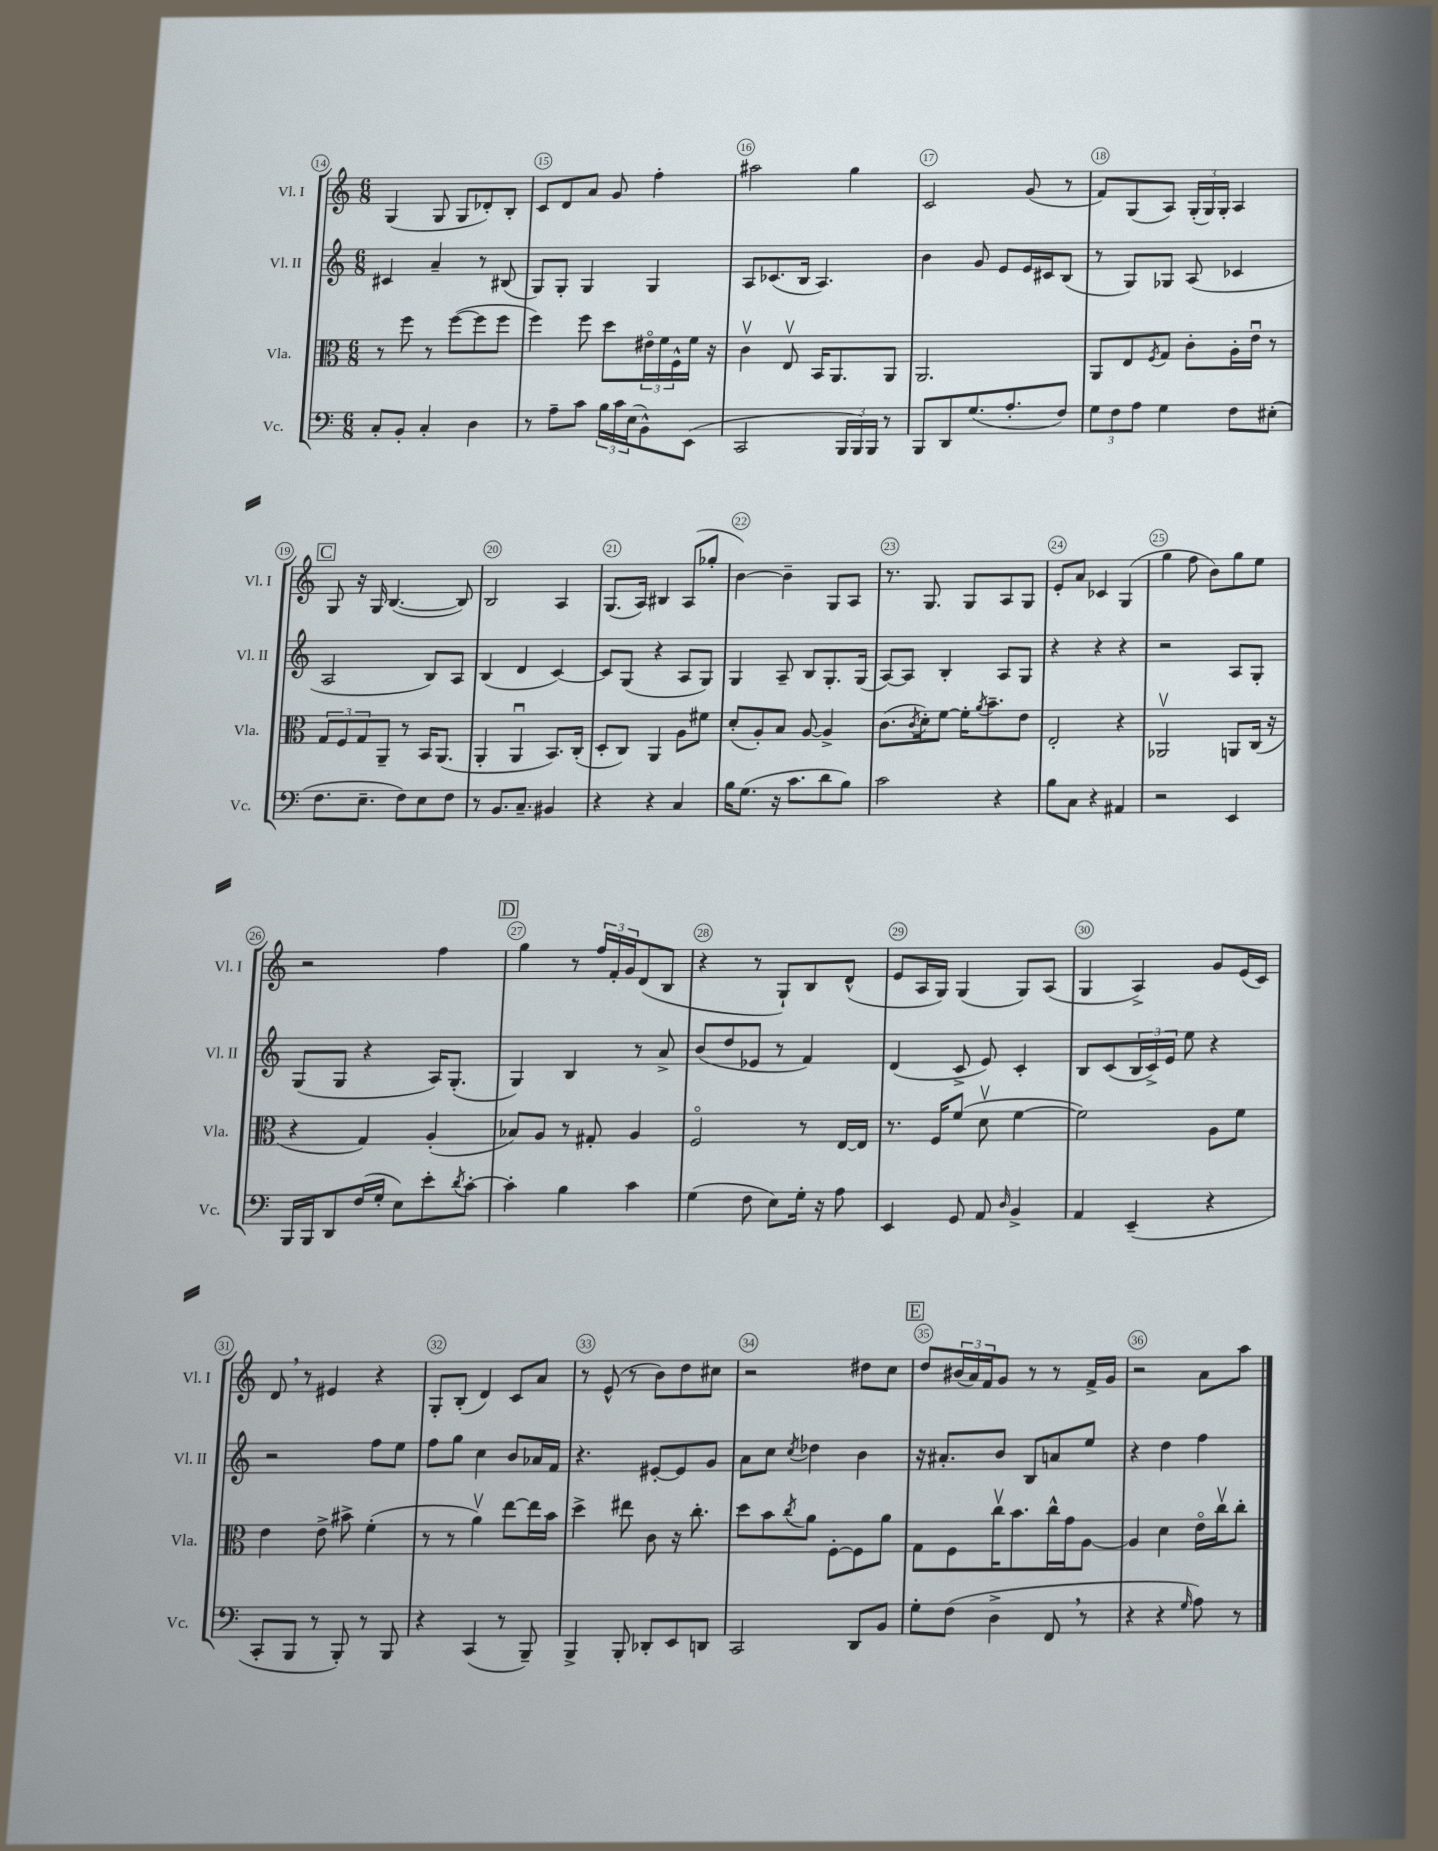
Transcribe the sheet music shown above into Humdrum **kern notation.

**kern	**kern	**kern	**kern
*staff4	*staff3	*staff2	*staff1
*clefF4	*clefC3	*clefG2	*clefG2
*k[]	*k[]	*k[]	*k[]
*M6/8	*M6/8	*M6/8	*M6/8
8C'	8r	4c#	(4G
8BB'	8ff	.	.
4C'	8r	4a~	8G
.	([8ff	.	8G
4D	8ff]	8r	8d-')
.	8ff	(8B#	8B'
=	=	=	=
8r	4ff)	8G)	8c
8A~	.	8G'	8d
8c	8ff	4G	8a
24B	8dd	.	8g
24c	.	.	.
(24E	.	.	.
8BB^^)	24e#o	4G	4ff'
.	24f	.	.
.	24F^^	.	.
(8EE	16f	.	.
.	16r	.	.
=	=	=	=
2CC	4cv	8A	2aa#
.	.	(8.c-	.
.	8Ev	.	.
.	.	16B	.
.	16BB	4.A)	.
.	8.AA	.	.
24BBB	.	.	4gg
24BBB)	.	.	.
24BBB	.	.	.
8r	8AA	.	.
=	=	=	=
8BBB	2.AA	4b	2c
8DD	.	.	.
(8.G	.	8g	.
.	.	8e	.
8.A'	.	.	.
.	.	16e	(8g
.	.	16c#	.
8F)	.	(8B	8r
=	=	=	=
12G	8AA	8r	8f)
12F	.	.	.
.	8E	8G)	(8G
12A	.	.	.
.	8qF	.	.
4G	8G	8G-	8A)
.	8c'	(8A	(24G'
.	.	.	24G)
.	.	.	24G'
8F	16A'	4c-	4A
.	16eu	.	.
(8E#'	8r	.	.
=	=	=	=
8.F	12G	2A	8G
.	12F	.	.
.	.	.	16r
.	12G	.	.
8.E~	.	.	16G
.	8AA~	.	([4.B
8F)	8r	.	.
8E	16BB	8B)	.
.	(8.AA	.	.
8F	.	8A	8B])
=	=	=	=
8r	4AA'	(4B	2B
8.BB	.	.	.
.	4AAu	4d	.
8.C~	.	.	.
4BB#	8.BB)	[4c)	4A
.	(16C'	.	.
=	=	=	=
4r	8D'	8c]	(8.G
.	8C)	(8G	.
.	.	.	16A)
4r	4AA	4r	4B#
4C	8A	8A	(8A
.	8f#	8G)	8gg-'
=	=	=	=
16B	(8d'	4G	[4b)
(8.G	.	.	.
.	8A')	.	.
16r	8B	8A~	4b~]
8.c	.	.	.
.	[8A	8B	.
8d	4A^]	8.G'	8G
8B)	.	.	8A
.	.	(16G	.
=	=	=	=
2c	(8.c	[8A)	8.r
.	.	8A]	.
.	8qc	.	.
.	16d')	.	8.G
.	[8f	4B'	.
.	16f']	.	8G
.	8qa	.	.
.	8.b~	.	.
4r	.	8A	8A
.	8e	8G	8G
=	=	=	=
8B	2E'	4r	8e'
8C	.	.	8a
4r	.	4r	4c-
4AA#	4r	4r	(4G
=	=	=	=
2r	2AA-v	2r	4gg
.	.	.	8ff
.	.	.	8b)
4EE	8AA	8A	8gg
.	(16C	8G'	8ee
.	16r	.	.
=	=	=	=
16BBB	4r	(8G	2r
16BBB	.	.	.
8DD	.	8G	.
(16F	4G)	4r	.
16G'	.	.	.
8E)	.	.	.
8e'	(4A'	16A)	4ff
.	.	(8.G'	.
8qd	.	.	.
[8c'	.	.	.
=	=	=	=
4c']	8B-)	4G)	4gg
.	8A	.	.
4B	8r	4B	8r
.	8G#'	.	24ff
.	.	.	24f'
.	.	.	24g
4c	4A	8r	(8d
.	.	8a^	8B
=	=	=	=
(4G	2Fo	(8b	4r
.	.	8dd	.
8F	.	8e-	8r
8E)	.	8r	8G`)
16G'	8r	4f)	8B
16r	.	.	.
8A	[16E	.	(8d^^
.	16E]	.	.
=	=	=	=
4EE	8.r	(4d	8e
.	.	.	16A
.	16F	.	16G)
8GG	(8f	8c^	(4G
8AA	8dv	8e)	.
16qqD	.	.	.
4BB^	[4f	4c'	8G)
.	.	.	(8A
=	=	=	=
4AA	2f])	8B	4G
.	.	(8c	.
(4EE~	.	24B	4A^)
.	.	24c^)	.
.	.	24e	.
.	.	8ee	.
4r	8A	4r	8g
.	8f	.	(16e
.	.	.	16c)
=	=	=	=
8CC'	4e	2r	8d
8BBB	.	.	8r
8r	8e^	.	4e#
8BBB')	8b#^	.	.
8r	(4f'	8ff	4r
8BBB	.	8ee	.
=	=	=	=
4r	8r	8ff	8G'
.	8r	8gg	(8B'
(4CC	4av)	4cc	4d)
8r	[8ee	8b	8c
8BBB~)	16ee]	16a-	8a
.	16b	16f	.
=	=	=	=
4BBB^	4dd^	4.r	8r
.	.	.	(8e^^
8BBB'	8ee#	.	8r
8DD-'	8c	[8e#'	8b)
8EE	16r	8e#]	8dd
.	8.cc'	.	.
8DD	.	8g	8cc#
=	=	=	=
2CC	8dd	8a	2r
.	8b	8cc	.
.	8qcc	8qcc	.
.	8a	4dd-	.
.	[8F'	.	.
8DD	8F]	4b	8dd#
8BB	8a	.	8cc
=	=	=	=
8G'	8G	16r	8dd
.	.	8.a#'	.
(8F	8F	.	(24b#
.	.	.	24a)
.	.	.	24f
4D^	16ccv	8b	8g
.	8.b	.	.
.	.	8B	8r
8FF	16cc^^	8a	8r
.	16g	.	.
8r	[8A	8ee	16f^
.	.	.	16g
=	=	=	=
4r	4A]	4r	2r
4r	4d	4dd	.
16qqG	.	.	.
8A)	16eo	4ff	8a
.	16ccv	.	.
8r	8cc'	.	8aa
==	==	==	==
*-	*-	*-	*-
